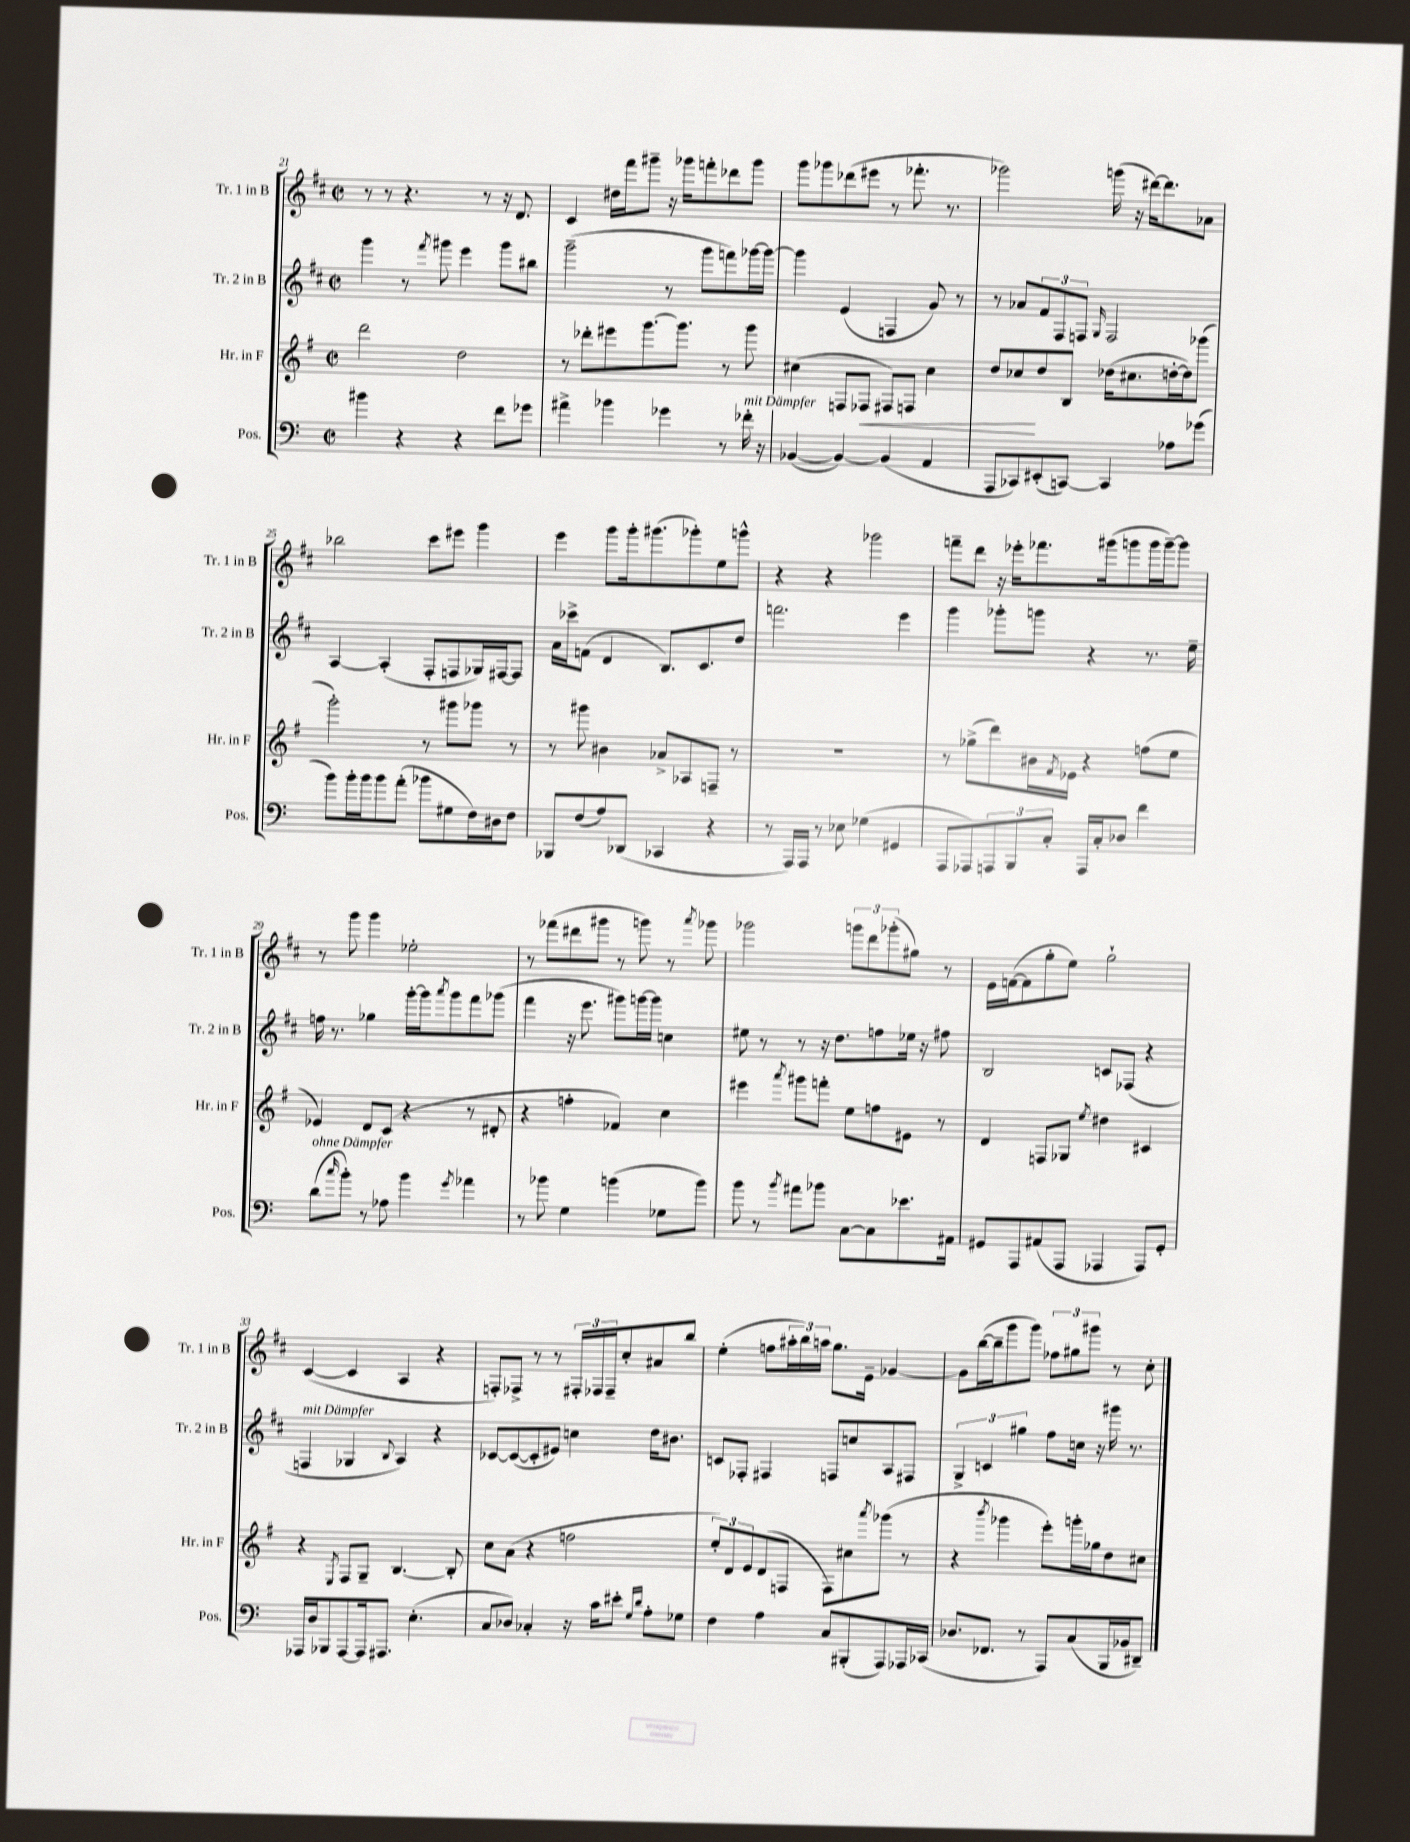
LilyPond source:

<<
\new StaffGroup <<
\new Staff = "s0" \with { instrumentName = "Tr. 1 in B" shortInstrumentName = "Tr. 1 in B" } {
    \clef treble \key d \major \defaultTimeSignature \time 2/2
    r8 r8 r4. r8 r16 d'8. |
    cis'4 dis''16 fis'''16 gis'''8-- r16 ges'''16 f'''8-. des'''8 ges'''8 |
    g'''8 ges'''8 des'''8( eis'''8 r8 fes'''8.-. r8. |
    ges'''2) g'''16( r16 dis'''16~) dis'''8. aes'8 |
    bes''2 cis'''8 eis'''8 g'''4 |
    e'''4 g'''8 g'''16-. gis'''8.( ges'''8-.) e''8 g'''8-^ |
    r4 r4 ges'''2 |
    f'''8-- d'''8 r16 ees'''16-. fes'''8. gis'''16( g'''8 g'''16 g'''16~--) g'''8 |
    r8 g'''8 g'''4 ees''2-. |
    r8 fes'''8( dis'''8 gis'''8 r8 g'''8) r8 \acciaccatura { a'''8 } ges'''8 |
    ges'''2 \tuplet 3/2 { g'''8 d'''8 ges'''8-.( } gis''8) r8 |
    e'16 f'16~( f'8 g''8-. e''8) g''2-! |
    cis'4~( cis'4 a4 r4 |
    f8-.) fes8-> r8 r8 \tuplet 3/2 { fis16-. fes16 fes16-- } cis''8-. ais'8 b''8 |
    e''4-.( f''8 \tuplet 3/2 { ais''16-. b''16) a''16 } g''8. e'16-- ges'4~ |
    ges'8 b''16~( b''16-- g'''8 g'''8) \tuplet 3/2 { fes''8 gis''8 gis'''8 } r8 cis''8-. \bar "|." |
}
\new Staff = "s1" \with { instrumentName = "Tr. 2 in B" shortInstrumentName = "Tr. 2 in B" } {
    \clef treble \key d \major \defaultTimeSignature \time 2/2
    g'''4 r8 \acciaccatura { fis'''8 } gis'''8 e'''4 gis'''8 bis''8 |
    g'''2--( r8 g'''8 f'''8) ges'''16~ ges'''16~ |
    ges'''4 e'4( f4 g'8) r8 |
    r8 aes'8 \tuplet 3/2 { fis'8 fis8 f8 } \grace { g16 } f2 |
    a4~ a4-.( fis8-. f8 ges16) fis16~ fis8 |
    a'16 ces'''16-> f'8( d'4 b8.) cis'8. d''8 |
    f'''2. e'''4 |
    g'''4 ges'''8-. g'''8 r4 r8. e''16-- |
    f''16 r8. ges''4 g'''16~-. g'''16 \acciaccatura { a'''8 } g'''8 fis'''8 ges'''8( |
    fis'''4 r16 e'''8. gis'''8) g'''16~ g'''16 c''4 |
    eis''8 r8 r8 r16 d''8. f''8 ees''16 r16 fis''8 |
    b2 c'8 fes8( r4 |
    f4^\markup { \italic "mit Dämpfer" } ges4 \appoggiatura { b8 } a4) r4 |
    ces'8~ ces'8~( ces'8-. eis'8) c''4 d''16 bis'8. |
    c'8 fes8-. fis4 f8 c''8 a8 fis8 |
    \tuplet 3/2 { g4-> c'4 gis''4 } fis''8 c''16 r16 gis'''16 r8. \bar "|." |
}
\new Staff = "s2" \with { instrumentName = "Hr. in F" shortInstrumentName = "Hr. in F" } {
    \clef treble \key g \major \defaultTimeSignature \time 2/2
    d'''2 d''2 |
    r8 des'''8-. eis'''8 g'''8.~ g'''8. r8 g'''8 |
    cis''4( f8 fes8\< fis8) f8 cis''4 |
    d''8 ces''8\! d''8 b8 des''16( cis''8. d''16~-. d''16) ges'''8( |
    g'''2-.) r8 gis'''8 ges'''8 r8 |
    r8 gis'''8 bis'4 aes'8-> aes8 f8-- r8 |
    R1 |
    r8 ges''8->( d'''8) bis'16 \acciaccatura { fis'8 } ees'16 r4 f''8( e''8 |
    ees'4) d'8 c'8( r4 r8 dis'8-. |
    r4 f''4-. fes'4) c''4 |
    eis'''4 \acciaccatura { a'''8 } gis'''8 f'''8-. e''8 f''8 eis'8 r8 |
    d'4 f8 ges8 \acciaccatura { e''8 } dis''4 cis'4 |
    r4 \acciaccatura { e8 } fis8 g8-- b4.~ b8-. |
    c''8 a'8( r4 f''2 |
    \tuplet 3/2 { e''8-.) d'8 e'8 } d'8( f8 f8) cis''8 \acciaccatura { a'''8 } ges'''8( r8 |
    r4 \acciaccatura { b'''8 } ges'''4 e'''8-.) g'''16-. ges''16 d''8 cis''8 \bar "|." |
}
\new Staff = "s3" \with { instrumentName = "Pos." shortInstrumentName = "Pos." } {
    \clef bass \key c \major \defaultTimeSignature \time 2/2
    bis'4 r4 r4 f'8 ges'8 |
    ais'4-> bes'4 ges'4 r8 fes'16-.^\markup { \italic "mit Dämpfer" } r16 |
    bes,4~( bes,4~) bes,4( a,4 |
    a,,8 ces,8) eis,8-.( c,8~) c,4 aes8 ges'8( |
    b'8) b'16-. b'16 b'8 a'8-.( bes'8 gis8 f16) dis16 f8 |
    bes,,8 f8( a8) des,8( ces,4 r4 |
    r8 a,,16) a,,16 r8 ees8 ges4( gis,4 |
    a,,8 aes,,8) \tuplet 3/2 { a,,8 b,,8 c8-. } a,,16 c16-. des8 f'4 |
    d'8^\markup { \italic "ohne Dämpfer" }( \grace { c''16 } b'8-.) r8 aes8 b'4 \acciaccatura { g'8 } aes'4 |
    r8 bes'8 g4 b'4( ges8 b'8) |
    b'8 r8 \acciaccatura { b'8 } ais'8 bes'8 c8~ c8 ees'8. ais,16 |
    gis,8 a,,8 ais,8( a,,8 aes,,4 aes,,8) gis,8-. |
    aes,,16 d16 bes,,8 aes,,8~ aes,,16 ais,,8. e4.-.( |
    c8 des8) ces4-. r16 c'16 eis'8-. \grace { g16 d'16 } a8-. ges8 |
    f4 a4 c8 bis,,8-.( a,,8) aes,,16 ces,16( |
    des8. fes,8. r8 a,,8) c8( b,,16 bes,16 dis,8--) \bar "|." |
}
>>
>>
\layout { \context { \Score currentBarNumber = #21 } }
